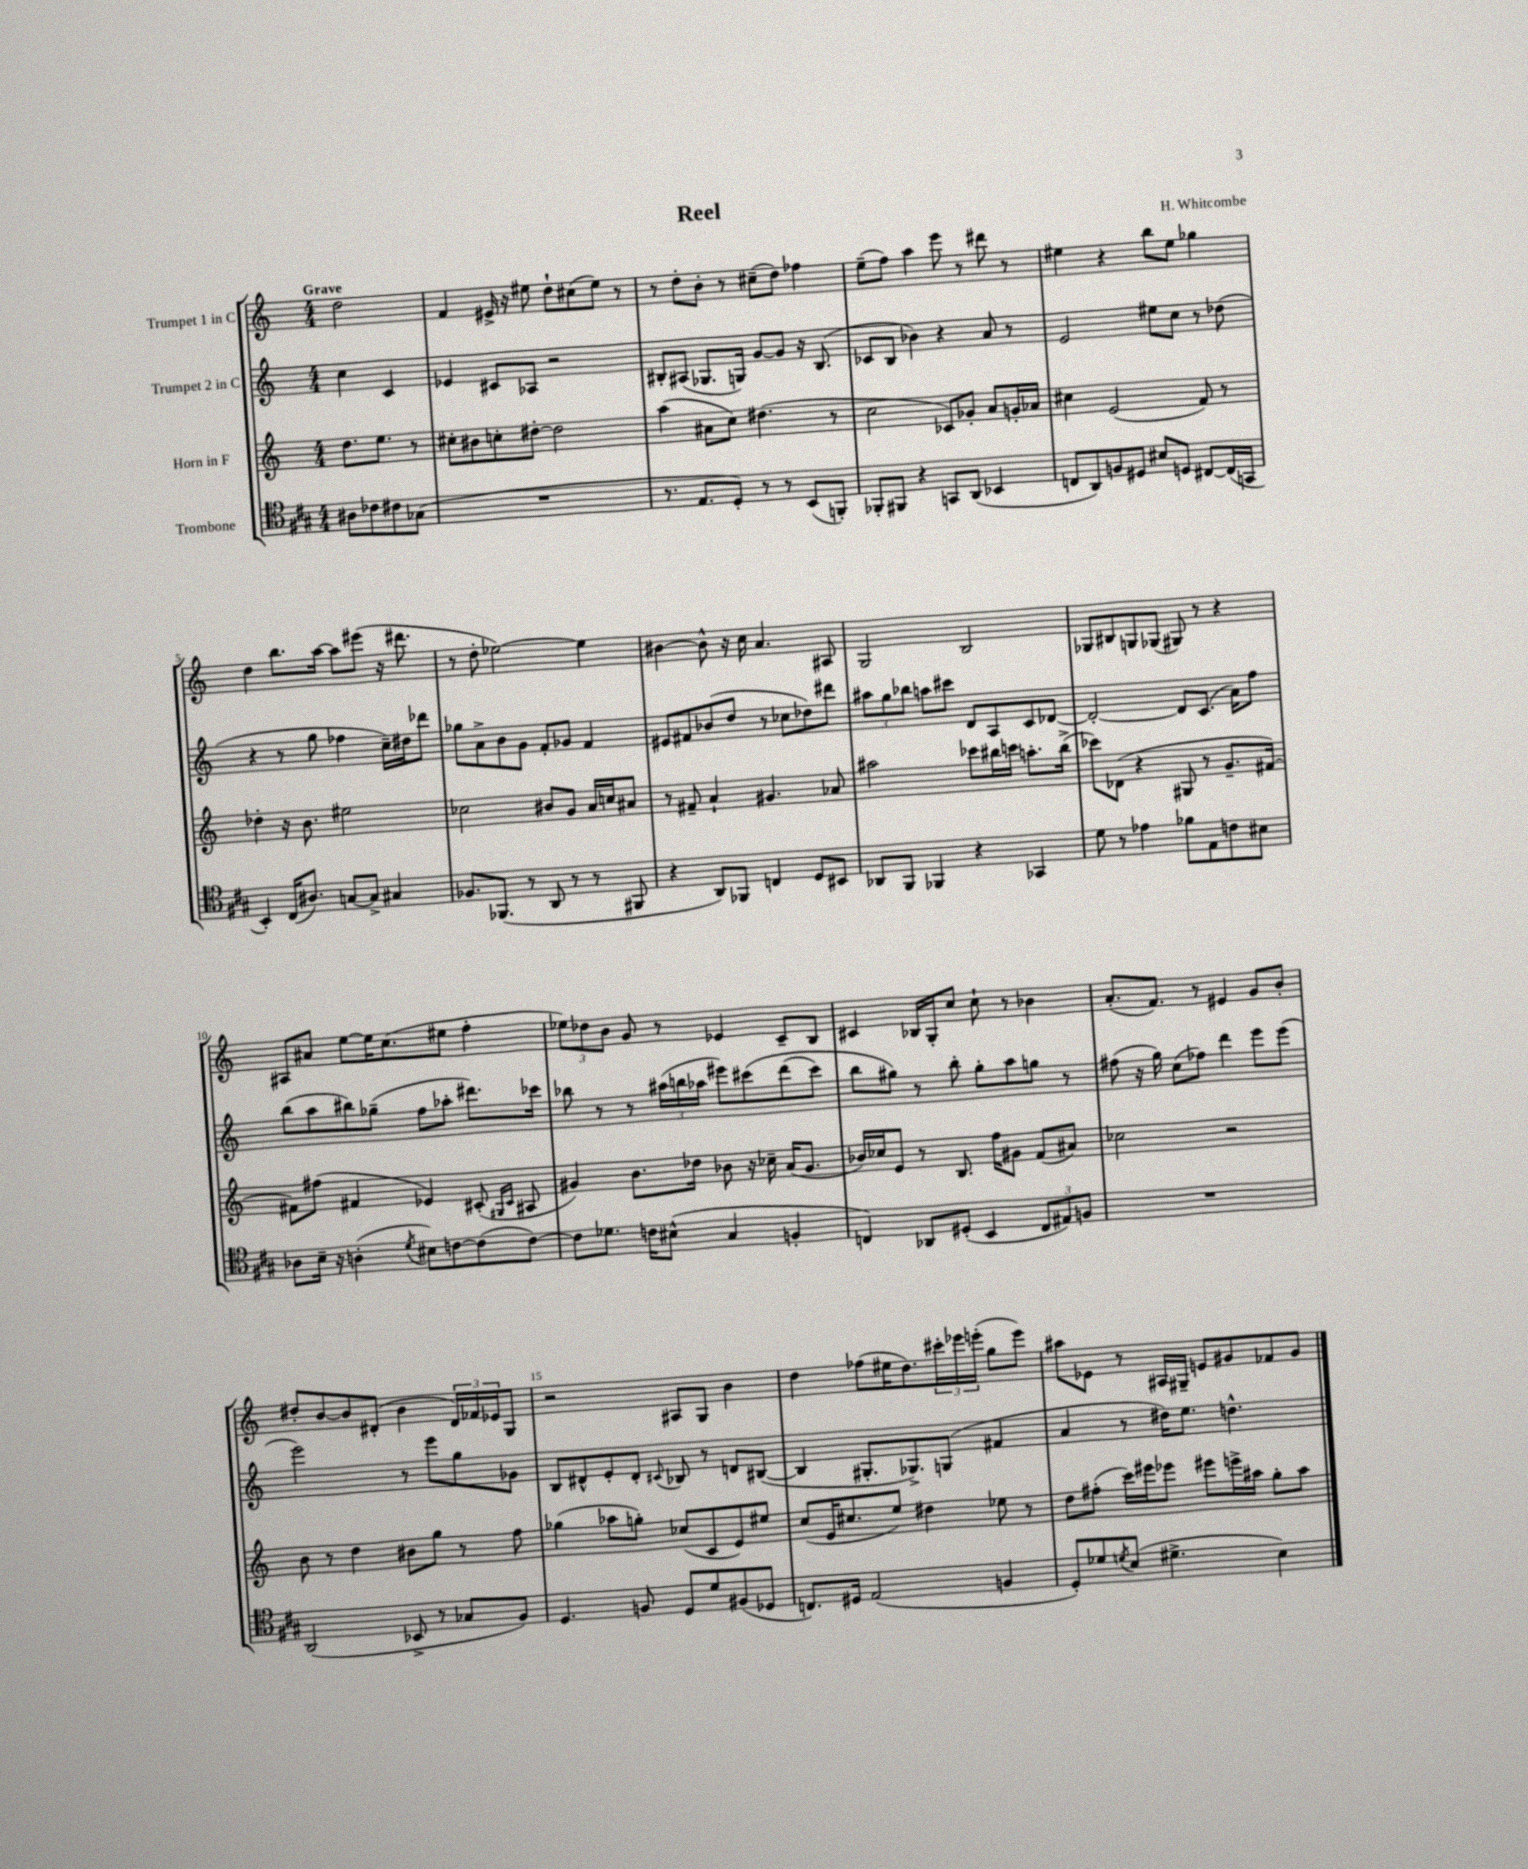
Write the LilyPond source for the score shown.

\header { title = "Reel" composer = "H. Whitcombe" }
<<
\new StaffGroup <<
\new Staff = "s0" \with { instrumentName = "Trumpet 1 in C" } {
    \clef treble \key c \major \numericTimeSignature \time 4/4 \partial 2 \tempo "Grave"
    d''2 |
    f'4 eis'16-> r16 eis''8 d''8-! cis''8( eis''8) r8 |
    r8 d''8-. b'8-. r8 cis''8--( d''8) fes''4 |
    e''8--( f''8) a''4 e'''8 r8 dis'''8 r8 |
    eis''4 r4 b''8 eis''8 ges''4 |
    d''4 b''8. a''16~ a''8 eis'''8( r16 dis'''8. |
    r8 d''8-. ees''2~) ees''4 |
    bis'4~ bis'8-^ r16 c''16 a'4. ais8 |
    g2 b2 |
    ges8 bis8 g8 ges8( gis8) r8 r4 |
    ais8 ais'8 e''8~ e''16 c''8.( eis''8 f''4-. |
    \tuplet 3/2 { ees''8) des''8 b'8 } g'8 r8 ees'4 c'8-- b8 |
    cis'4 bes16 g16-. c''8 c''8-! r8 bes'4 |
    a'8.-.( f'8.) r8 eis'4 g'8 b'8-. |
    dis''8-. b'8~ b'8 dis'8-.( b'4 \tuplet 3/2 { dis'16) fes'16 ees'16 } g8 |
    r2 ais8 g8 b'4 |
    d''4 fes''8( eis''16 d''8.) \tuplet 3/2 { cis'''16-. ees'''16 e'''16-.( } g''8 e'''8) |
    ais''8 ees'8 r8 ais16 gis16-- e'8 gis'8 fes'8 gis'8 \bar "|." |
}
\new Staff = "s1" \with { instrumentName = "Trumpet 2 in C" } {
    \clef treble \key c \major \numericTimeSignature \time 4/4 \partial 2
    c''4 c'4 |
    ees'4 cis'8 aes8 r2 |
    bis8-. ais8( ges8. g16) g'8~ g'8 r16 bis8.( |
    ces'8 b8 bes'4) r4 a'8 r8 |
    e'2 eis''8 c''8 r8 des''8( |
    r4 r8 g''8 fes''4 c''16--) dis''16 des'''8 |
    ges''8 a'8-> b'8 g'8 f'8-. ges'8 f'4 |
    eis'8 fis'8 bes'8( d''8 r8 ces''8 des''8) dis'''8 |
    \tuplet 3/2 { ais''8 g''8 bes''8 } a''8 cis'''8 d'8 a8 c'8 des'8~ |
    des'2~-. des'8 c'8.( a'16) f''8 |
    b''8( a''8 bis''8) ges''8--( f''8 aes''8-. dis'''8.) ces'''16 |
    bes''8 r8 r8 \tuplet 3/2 { ais''16( b''16 aes''16 } eis'''8) cis'''8\( d'''8( cis'''8) |
    b''8 gis''8\) r8 b''8-. gis''8-. a''8 g''8 r8 |
    fis''8( r16 g''16) c''8( fes''8) d'''4 e'''8 e'''8( |
    e'''2) r8 e'''8 g''8 ges'8 |
    b8 dis'8-^ e'8-. dis'8-. \appoggiatura { cis'8 } bes8 r8 d'8 bis8~( |
    bis4 gis8.-. ges8.->) g8( fis'4 |
    a'4 r8 dis''16) e''8. d''4.-^ \bar "|." |
}
\new Staff = "s2" \with { instrumentName = "Horn in F" } {
    \clef treble \key c \major \numericTimeSignature \time 4/4 \partial 2
    d''8. e''8. r8 |
    cis''8-. bis'8 c''8-. dis''8~-. dis''2 |
    a''4( ais'8 c''8) dis''4.( r8 |
    c''2 ces'8) ges'8-. a'8 g'16-. aes'16 |
    cis''4 e'2( f'8) r8 |
    des''4-. r16 b'8. eis''2 |
    ces''2 bis'8 g'8 a'16 c''16 ais'8 |
    r8 fis'8-- a'4-! gis'4. aes'8 |
    ais''2 ces'''8 bis''16 c'''16 a''8.-. bis''16->( |
    ces'''8) des'8( r4 gis8 r8 g'8.-- fis'16~) |
    fis'8 fis''8( fis'4 ees'4) cis'8-.( \grace { gis16 cis'16 } ais8 |
    gis'4) b'8. des''16 bes'8 r16 ces''16-- a'16( gis'8. |
    bes'16) ces''16 e'8 r8 b8. f''16 gis'8 f'8( ais'8) |
    ces''2 r2 |
    b'8 r8 d''4 bis'8 g''8 r8 f''8 |
    ges''4( aes''8 g''8-.) ces''8( c'8 e'8) eis''8 |
    c''8( e'16 cis''8. e''8) dis''4 ees''8 r8 |
    d''8 fis''8-.( c'''16) eis'''16 ees'''8 eis'''8 e'''16-> ais''16 g''8-. ais''8 \bar "|." |
}
\new Staff = "s3" \with { instrumentName = "Trombone" } {
    \clef tenor \key a \major \numericTimeSignature \time 4/4 \partial 2
    ais8 ces'8 cis'8 ges8( |
    R1 |
    r8. e8. d8-.) r8 r8 b,8( f,8-.) |
    fes,8-. fis,8 r4 g,8 a,8( bes,4 |
    c8 a,8) f8 dis8 bis8 d8 cis8~ cis16( g,16 |
    b,4-.) cis16( ais8.) g8~ g8-> gis4 |
    fes8. fes,8.( r8 a,8 r8 r8 fis,8 |
    r4 a,8) fes,8 c4 d8 bis,8 |
    aes,8 fis,8 fes,4 r4 ges,4 |
    d'8 r8 ees'4 fes'8 e8 c'8 bis8 |
    aes8 b16-- r16 a4-.( \acciaccatura { d'8 } bis8) c'8~ c'8( c'8~) |
    c'8 des'8. c'16 bis8-^( gis4 f4-. |
    c4) aes,8 dis8-.( b,4 \tuplet 3/2 { c8 eis8) f8 } |
    R1 |
    a,2( bes,8-> r8 ges8 fis8) |
    d4. f8 d8 d'8 fis8( des8 |
    c8.) dis16 e2( f4 |
    d8-.) des'8 \acciaccatura { d'8 } b8( dis'4.-> b4) \bar "|." |
}
>>
>>
\layout { \context { \Score \override BarNumber.break-visibility = ##(#f #t #t) barNumberVisibility = #(every-nth-bar-number-visible 5) } }
